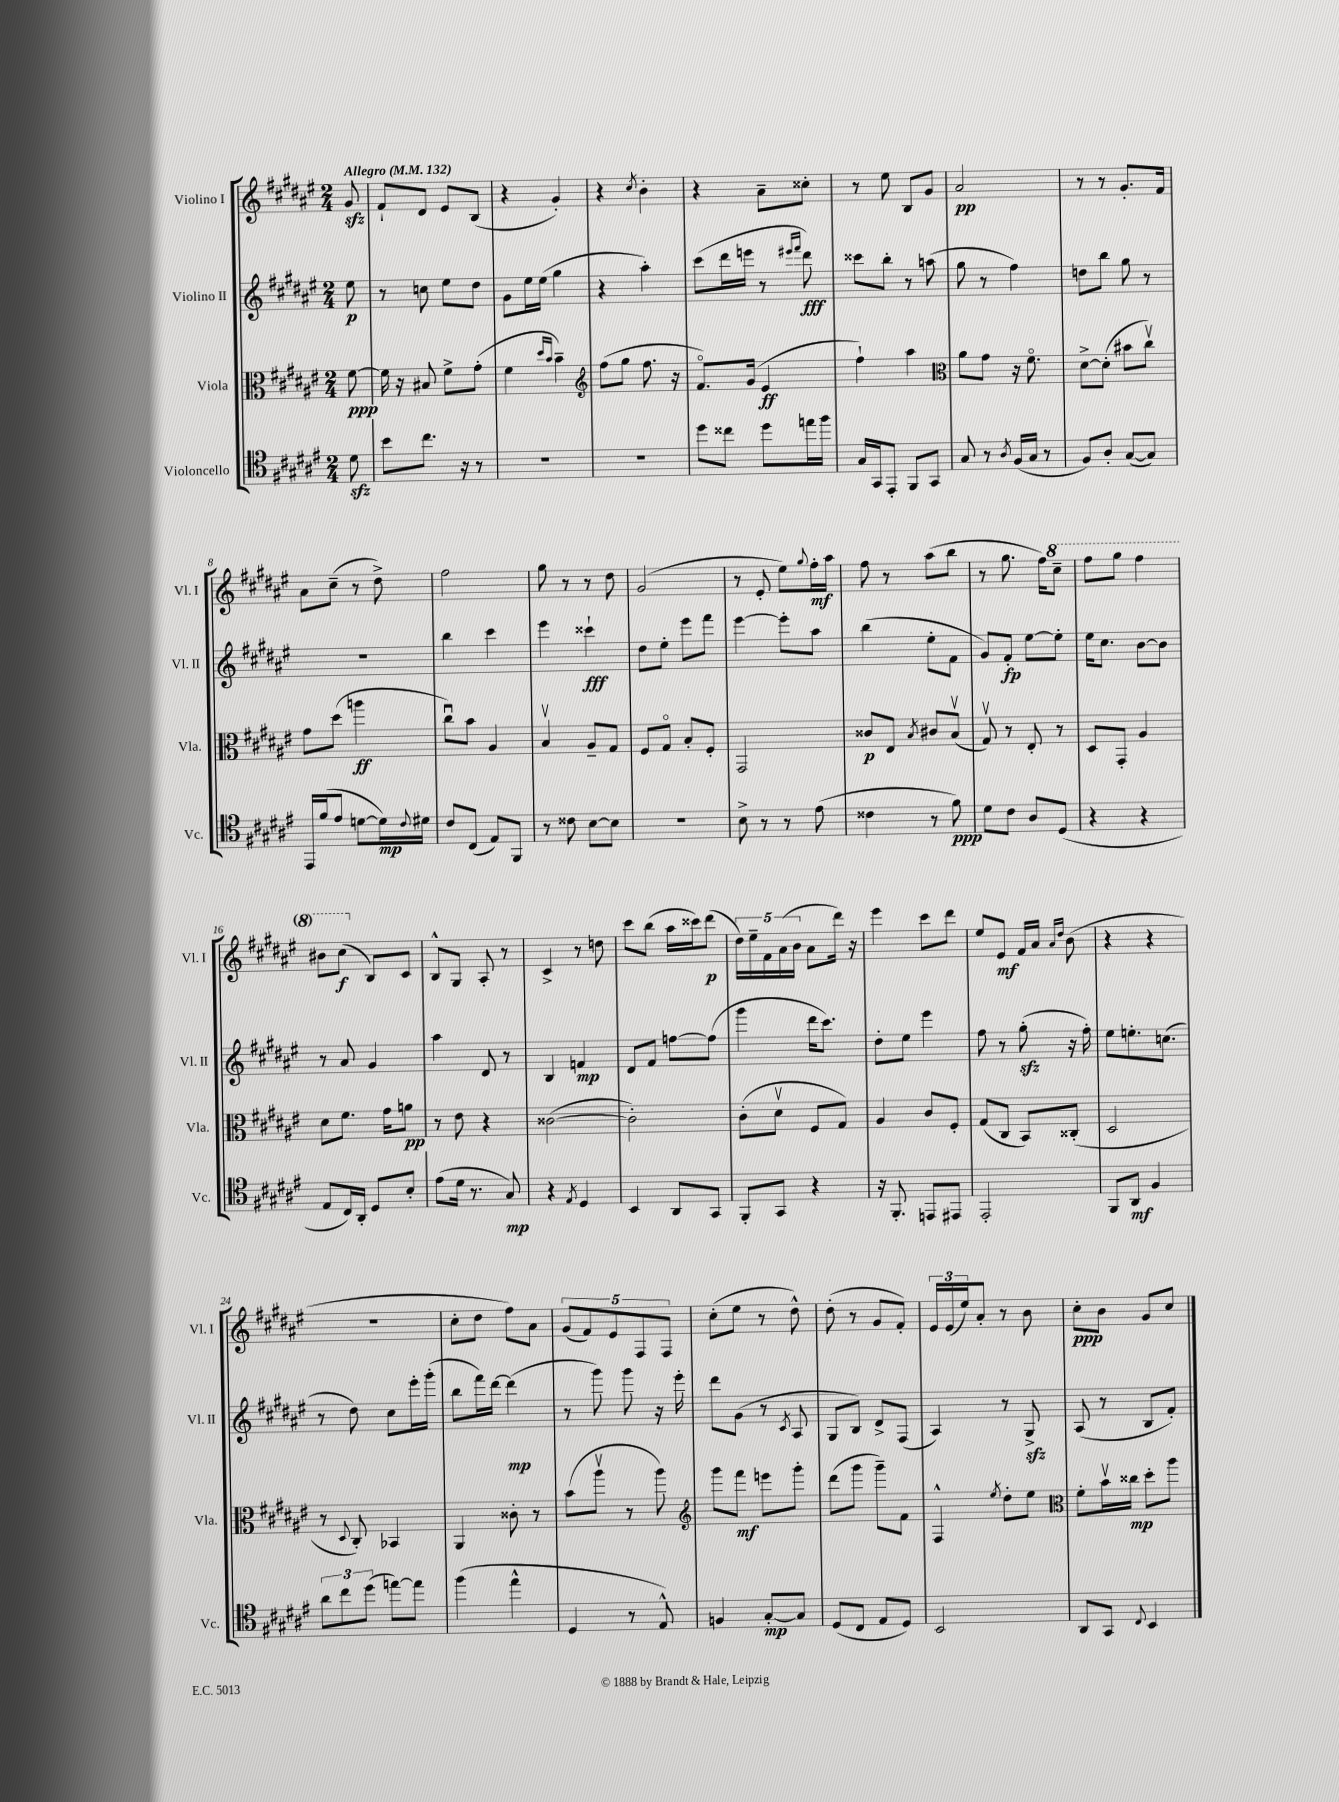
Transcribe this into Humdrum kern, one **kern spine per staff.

**kern	**kern	**kern	**kern
*staff4	*staff3	*staff2	*staff1
*clefC4	*clefC3	*clefG2	*clefG2
*k[f#c#g#d#a#e#]	*k[f#c#g#d#a#e#]	*k[f#c#g#d#a#e#]	*k[f#c#g#d#a#e#]
*M2/4	*M2/4	*M2/4	*M2/4
*MM132	*MM132	*MM132	*MM132
8d#\	[8f#\	8ee#\	8g#/
=	=	=	=
8b\L	16f#\]	8r	8f#`/L
.	16r	.	.
8.cc#\J	8B#/	8cc\	8d#/J
.	8f#^\L	8ee#\L	8e#/L
16r	.	.	.
8r	(8g#'\J	8dd#\J	(8B/J
=	=	=	=
2r	4f#\	8g#\L	4r
.	.	16ee#\L	.
.	.	(16ee#\JJ	.
.	16qqdd#/LL	.	.
.	16qqb/JJ	.	.
.	4b~\)	4gg#\	4g#'/)
=	=	=	=
*	*clefG2	*	*
2r	(8ff#\L	4r	4r
.	8gg#\J	.	.
.	.	.	8qcc#/
.	8.ff#\	4aa#'\)	4b'\
.	16r	.	.
=	=	=	=
8dd#\L	8.f#o/L)	(8ccc#\L	4r
8cc##\J	.	16ddd#\L	.
.	(16g#/Jk	16eee\JJ	.
8dd#\L	4e#/	8r	8a#~\L
.	.	16qqeee#/LL	.
.	.	16qqfff#/JJ	.
16ee\L	.	8ddd#\)	8cc##'\J
16ff#\JJ	.	.	.
=	=	=	=
16G#/LL	4ff#`\)	8ccc##\L	8r
16GG#/J	.	.	.
8EE#'/J	.	8bb'\J	8ee#\
8FF#/L	4aa#\	8r	8B/L
8GG#/J	.	(8aa\	8g#/J
=	=	=	=
*	*clefC3	*	*
8G#/	8a#\L	8gg#\	2a#/
8r	8g#\J	8r	.
8qA#/	.	.	.
(16F#/LL	16r	4ff#\)	.
16G#/JJ	8.f#o\	.	.
8r	.	.	.
=	=	=	=
8F#/L)	[8d#^\L	8dd\L	8r
8A#'/J	(8d#'\]J	8bb\J	8r
([8G#/L	8b#\L	8gg#\	8.g#'/L
8G#/]J)	8cc#v\J)	8r	.
.	.	.	16f#/Jk
=	=	=	=
16EE#/LL	8g#\L	2r	8a#\L
(16f#/J	.	.	.
8e#/J	(8dd#\J	.	(8cc#~\J
[8d\L	4aa\	.	8r
16d\]L)	.	.	8dd#^\)
8qqc#/	.	.	.
16d#\JJ	.	.	.
=	=	=	=
8c#/L	8cc#u\L)	4bb\	2ff#\
(8C#/J	8b\J	.	.
8E#/L)	4A#/	4ccc#\	.
8FF#/J	.	.	.
=	=	=	=
8r	4Bv/	4eee#\	8gg#\
8c##\	.	.	8r
[8B\L	8A#~/L	4ccc##`\	8r
8B\]J	8G#/J	.	8dd#\
=	=	=	=
2r	8F#/L	8dd#\L	(2g#/
.	8G#o/J	8ee#'\J	.
.	8B'/L	8eee#\L	.
.	8F#'/J	8fff#\J	.
=	=	=	=
8B^\	2GG#/	[4eee#\	8r
8r	.	.	8e#'/
8r	.	8eee#'\]L	8ee#\L)
.	.	.	8qqgg#/
(8e#\	.	8aa#\J	16ff#'\L
.	.	.	16aa#\JJ
=	=	=	=
4c##\	8c##/L	(4bb\	8ff#\
.	8E#/J	.	8r
.	8qB/	.	.
8r	8c#/L	8ee#'\L	(8aa#\L
8f#\)	(8Bv/J	8f#\J	8bb\J
=	=	=	=
8d#\L	8G#v/)	8g#/L)	8r
8c#\J	8r	8f#'/J	8.gg#\
8A#/L	8E#'/	[8ee#\L	.
.	.	.	16ff#\LK)
(8D#/J	8r	8ee#'\]J	8ccc#~\J
=	=	=	=
4r	8D#/L	16ee#\LK	8fff#\L
.	.	8.cc#\J	.
.	8GG#'/J	.	8ggg#\J
4r	4A#/	[8b\L	4fff#\
.	.	8b\]J	.
=	=	=	=
8E#/L	8d#\L	8r	8bb#\L
16C#/L)	8.f#\J	8a#/	(8ccc#\J
16AA#'/JJ	.	.	.
8D#/L	.	4g#/	8B/L)
.	16g#\LK	.	.
8B'/J	8a\J	.	8c#/J
=	=	=	=
(8e#\L	8r	4aa#\	8B^^/L
16d#\Jk	8e#\	.	8G#/J
8.r	.	.	.
.	4r	8d#/	8A#'/
8G#/)	.	8r	8r
=	=	=	=
4r	([2c##\	4B/	4c#^/
8qE#/	.	.	.
4D#/	.	4f/	8r
.	.	.	8dd\
=	=	=	=
4BB/	2c##'\])	8d#/L	8ccc#\L
.	.	8f#/J	(8bb\J
8AA#/L	.	[8ff\L	16aa#\LL
.	.	.	16ccc##\J)
8GG#/J	.	(8ff\]J	(8ddd#\J
=	=	=	=
8FF#'/L	(8c#'\L	4ggg#\	20dd#\LL)
.	.	.	20ee#~\
.	.	.	20f#\
8GG#/J	8d#v\J	.	.
.	.	.	(20a#\
.	.	.	20b\JJ
4r	8F#/L	16ddd#\LK	8a#\L
.	.	8.ccc#\J)	.
.	8G#/J)	.	16ddd#\Jk)
.	.	.	16r
=	=	=	=
16r	4A#/	8dd#'\L	4eee#\
8.FF#'/	.	.	.
.	.	8ee#\J	.
8EE/L	8c#/L	4eee#\	8ccc#\L
8EE#/J	8F#'/J	.	8ddd#\J
=	=	=	=
2EE#'/	(8G#/L	8ff#\	8ee#/L
.	8C#/J	8r	8e#/J
.	8BB/L)	(8gg#'\	16f#/LL
.	.	.	16a#/JJ
.	.	.	16qqa#/LL
.	.	.	16qqdd#/JJ
.	(8C##'/J	16r	(8b\
.	.	16ff#'\)	.
=	=	=	=
8FF#/L	2D#/	8ee#\L	4r
8AA#/J	.	8.ee'\	.
4F#/	.	.	4r
.	.	(8.cc\J	.
=	=	=	=
12a#\L	8r	8r	2r
12cc#\	.	.	.
.	8qqD#/	.	.
.	8C#'/)	8dd#\)	.
(12dd#\J	.	.	.
[8ee\L)	4BB-/	8cc#\L	.
8ee\]J	.	16eee#'\L	.
.	.	(16ggg#'\JJ	.
=	=	=	=
(4ff#\	4AA#/	8bb\L	8cc#'\L
.	.	16fff#\L)	8dd#\J
.	.	[16ddd#\JJ	.
4ee#^^\	8c##'\	(4ddd#\]	8ff#\L)
.	8r	.	8a#\J
=	=	=	=
4D#/	(8b\L	8r	(10g#/L
.	.	.	10f#/)
.	8aa#v\J	8ggg#\)	.
.	.	.	10e#/
8r	8r	8ggg#\	.
.	.	.	10F#/
8E#^^/)	8aa#\)	16r	.
.	.	.	10F#/J
.	.	16eee#'\	.
=	=	=	=
*	*clefG2	*	*
4F/	8ggg#\L	8ddd#\L	(8cc#'\L
.	8fff#\J	(8g#\J	8ee#\J
[8G#'/L	8eee\L	8r	8r
.	.	8qc#/	.
8G#/]J	8ggg#'\J	8A#/	8dd#^^\)
=	=	=	=
(8D#/L	(8ddd#\L	8G#/L	(8dd#'\
8C#/J	8ggg#\J	8B/J)	8r
8E#/L	8ggg#~\L)	8d#^/L	8g#/L
8D#/J)	8f#\J	(8F#/J	8f#'/J)
=	=	=	=
2BB/	4F#^^/	4A#/)	24e#/LL
.	.	.	(24e#/
.	.	.	24ee#/J)
.	.	.	8a#'/J
.	8qee#/	.	.
.	8dd#'\L	8r	8r
.	8ee#\J	8G#^/	8b\
=	=	=	=
*	*clefC3	*	*
8AA#/L	8f#'\L	(8A#/	8cc#'\L
8GG#/J	16bv\L	8r	8b\J
.	16cc##\JJ	.	.
8qqC#/	.	.	.
4BB/	8dd#'\L	8B/L	8g#/L
.	8aa#\J	8f#'/J)	8cc#/J
==	==	==	==
*-	*-	*-	*-
